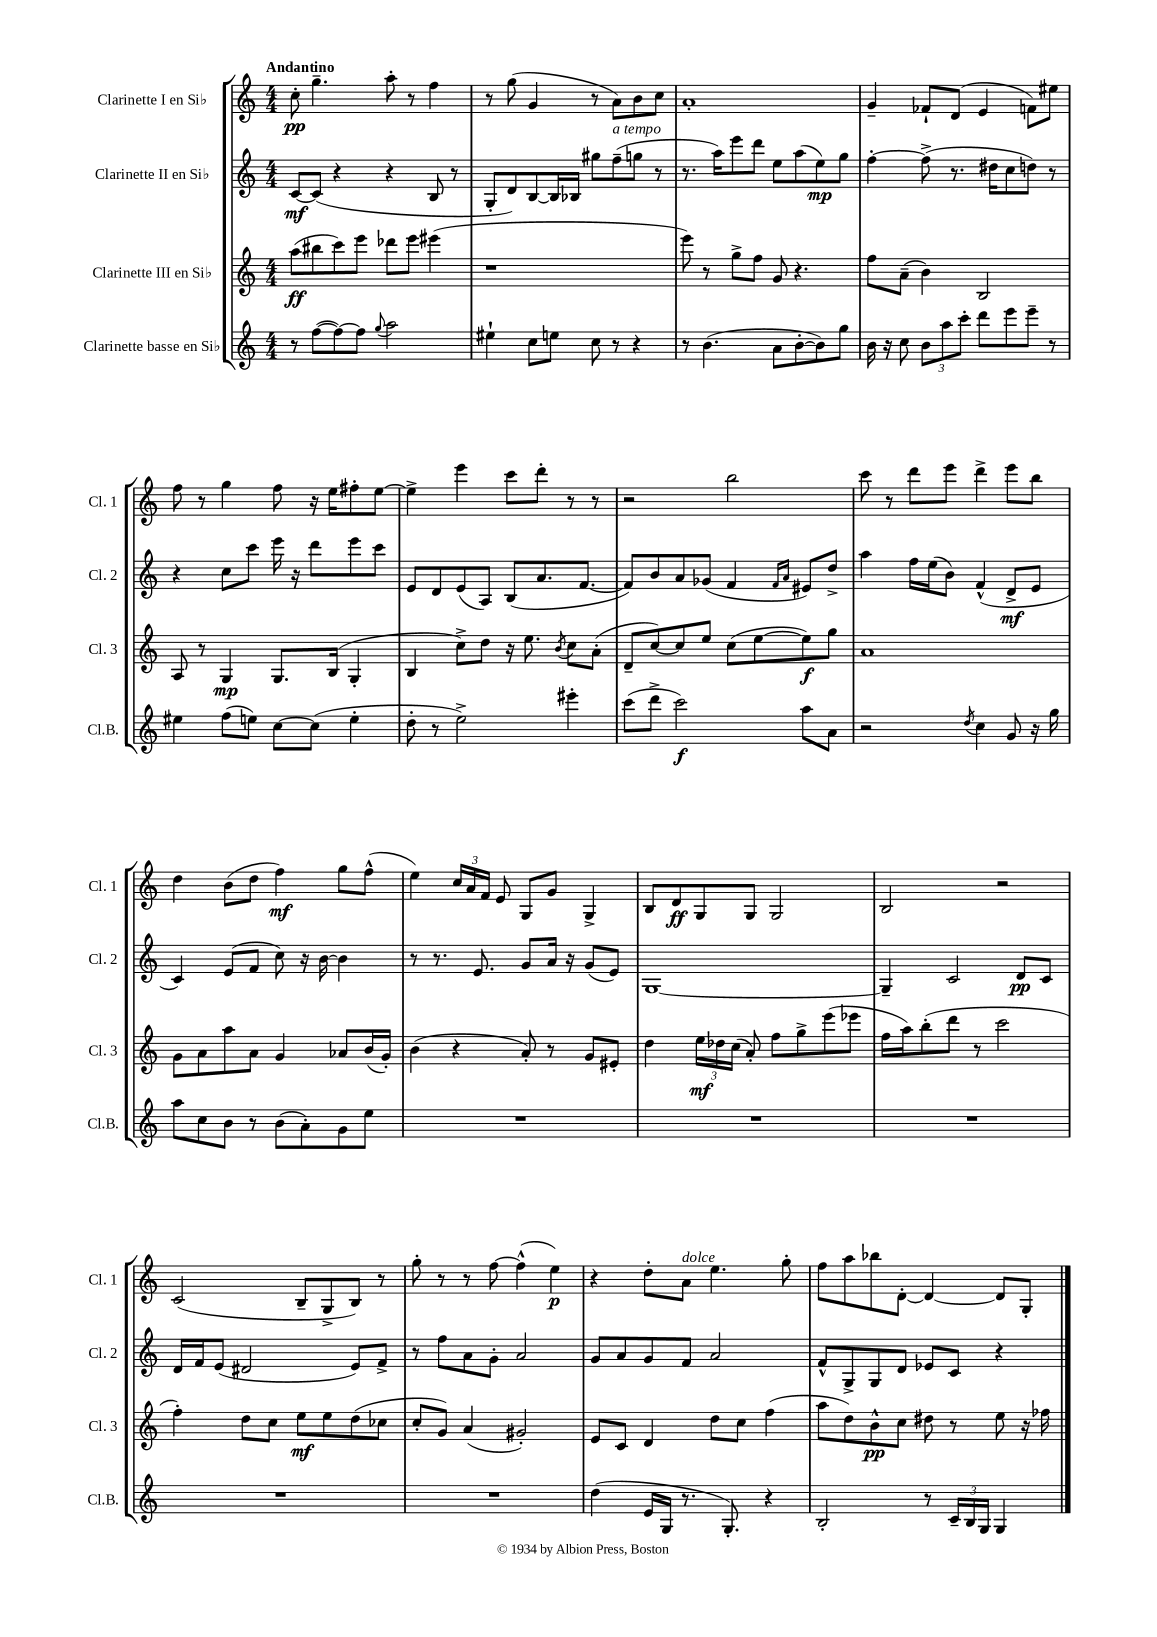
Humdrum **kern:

**kern	**dynam	**kern	**dynam	**kern	**dynam	**kern	**dynam
*part4	*part4	*part3	*part3	*part2	*part2	*part1	*part1
*staff4	*staff4	*staff3	*staff3	*staff2	*staff2	*staff1	*staff1
*I"Clarinette basse en Si♭	*	*I"Clarinette III en Si♭	*	*I"Clarinette II en Si♭	*	*I"Clarinette I en Si♭	*
*I'Cl.B.	*	*I'Cl. 3	*	*I'Cl. 2	*	*I'Cl. 1	*
*clefG2	*	*clefG2	*	*clefG2	*	*clefG2	*
*k[]	*	*k[]	*	*k[]	*	*k[]	*
*M4/4	*	*M4/4	*	*M4/4	*	*M4/4	*
=1	=1	=1	=1	=1	=1	=1	=1
!	!	!	!	!	!	!LO:TX:a:B:t=Andantino	!
8r	.	(8aa\L	ff	[8c/L	mf	8cc'\	pp
([8ff\L	.	8bb#X\	.	(8c/J]	.	4.gg~\	.
8ff\_)	.	8ccc\)	.	4r	.	.	.
8ff\J]	.	8eee\J	.	.	.	.	.
8qqgg/	.	.	.	.	.	.	.
2aa\	.	8ddd-X\L	.	4r	.	8aa'\	.
.	.	8eee\J	.	.	.	8r	.
.	.	(4eee#X\	.	8B/	.	4ff\	.
.	.	.	.	8r	.	.	.
=2	=2	=2	=2	=2	=2	=2	=2
4ee#X`\	.	1r	.	8G'/L	.	8r	.
.	.	.	.	8d/)	.	(8gg\	.
8cc\L	.	.	.	[8B/	.	4g/	.
8een\J	.	.	.	16B/L]	.	.	.
.	.	.	.	16B-X/JJ	.	.	.
8cc\	.	.	.	8gg#X\L	.	8r	.
!	!	!	!	!LO:TX:a:i:t=a tempo	!	!	!
8r	.	.	.	(8ff~\	.	8a\L)	.
4r	.	.	.	8ggn\J	.	8b\	.
.	.	.	.	8r	.	8cc\J	.
=3	=3	=3	=3	=3	=3	=3	=3
8r	.	8eee\)	.	8.r	.	1a'	.
(4.b\	.	8r	.	.	.	.	.
.	.	.	.	16aa\KL)	.	.	.
.	.	8gg^\L	.	8eee\	.	.	.
.	.	8ff\J	.	8ddd\J	.	.	.
8a\L	.	8g/	.	8ee\L	.	.	.
[8b'\	.	4.r	.	(8aa\	.	.	.
8b\])	.	.	.	8ee\)	mp	.	.
8gg\J	.	.	.	8gg\J	.	.	.
=4	=4	=4	=4	=4	=4	=4	=4
16b\	.	8ff\L	.	[4ff'\	.	4g~/	.
16r	.	.	.	.	.	.	.
8cc\	.	(8a~\J	.	.	.	.	.
12b\L	.	4b\)	.	(8ff^\]	.	8f-X`/L	.
12aa\	.	.	.	.	.	.	.
.	.	.	.	8.r	.	(8d/J	.
12ccc'\J	.	.	.	.	.	.	.
8ddd\L	.	2B/	.	.	.	4e/	.
.	.	.	.	16dd#X\KL	.	.	.
8eee\	.	.	.	8cc\	.	.	.
8eee~\J	.	.	.	8ddn\J)	.	8fn\L)	.
8r	.	.	.	8r	.	8ee#X\J	.
!!LO:LB:g=z
=5	=5	=5	=5	=5	=5	=5	=5
4ee#X\	.	8A/	.	4r	.	8ff\	.
.	.	8r	.	.	.	8r	.
(8ff\L	.	4G/	mp	8cc\L	.	4gg\	.
8een\J)	.	.	.	8ccc\J	.	.	.
[8cc\L	.	8.G/L	.	16eee\	.	8ff\	.
.	.	.	.	16r	.	.	.
(8cc\J]	.	.	.	8ddd\L	.	16r	.
.	.	(16B/Jk	.	.	.	16ee\KL	.
4ee'\	.	4G'/	.	8eee\	.	8ff#X'\	.
.	.	.	.	8ccc\J	.	[8ee\J	.
=6	=6	=6	=6	=6	=6	=6	=6
8dd'\	.	4B/	.	8e/L	.	4ee^\]	.
8r	.	.	.	8d/	.	.	.
2ee^\)	.	8cc^\L)	.	(8e/	.	4eee\	.
.	.	8dd\J	.	8A/J)	.	.	.
.	.	16r	.	(8B/L	.	8ccc\L	.
.	.	8.ee\	.	.	.	.	.
.	.	.	.	8.a/	.	8ddd'\J	.
.	.	8qb/	.	.	.	.	.
4eee#X'\	.	8cc\L	.	.	.	8r	.
.	.	.	.	[8.f/J	.	.	.
.	.	(8a'\J	.	.	.	8r	.
=7	=7	=7	=7	=7	=7	=7	=7
(8ccc\L	.	8d~/L	.	8f/L])	.	2r	.
8ddd^\J	.	[8cc/)	.	8b/	.	.	.
2ccc\)	f	8cc/]	.	8a/	.	.	.
.	.	8ee/J	.	(8g-X/J	.	.	.
.	.	(8cc\L	.	4f/	.	2bb\	.
.	.	[8ee\	.	.	.	.	.
.	.	.	.	16qqf/LL	.	.	.
.	.	.	.	16qqa/JJ	.	.	.
8aa\L	.	8ee\])	f	8e#X/L)	.	.	.
8a\J	.	8gg\J	.	8dd^/J	.	.	.
=8	=8	=8	=8	=8	=8	=8	=8
2r	.	1a	.	4aa\	.	8ccc\	.
.	.	.	.	.	.	8r	.
.	.	.	.	16ff\LL	.	8ddd\L	.
.	.	.	.	(16ee\J	.	.	.
.	.	.	.	8b\J)	.	8eee\J	.
8qdd/	.	.	.	.	.	.	.
4cc\	.	.	.	(4f^^/	.	4ddd^\	.
8g/	.	.	.	8d^/L	mf	8eee\L	.
16r	.	.	.	8e/J	.	8bb\J	.
16gg\	.	.	.	.	.	.	.
!!LO:LB:g=z
=9	=9	=9	=9	=9	=9	=9	=9
8aa\L	.	8g\L	.	4c/)	.	4dd\	.
8cc\	.	8a\	.	.	.	.	.
8b\J	.	8aa\	.	(8e/L	.	(8b\L	.
8r	.	8a\J	.	8f/J	.	8dd\J	.
(8b\L	.	4g/	.	8cc\)	.	4ff\)	mf
8a'\)	.	.	.	16r	.	.	.
.	.	.	.	[16b\	.	.	.
8g\	.	8a-X/L	.	4b\]	.	8gg\L	.
8ee\J	.	(16b/L	.	.	.	(8ff^^\J	.
.	.	16g'/JJ)	.	.	.	.	.
=10	=10	=10	=10	=10	=10	=10	=10
1r	.	(4b\	.	8r	.	4ee\)	.
.	.	.	.	8.r	.	.	.
.	.	4r	.	.	.	24cc/LL	.
.	.	.	.	.	.	24a/	.
.	.	.	.	8.e/	.	.	.
.	.	.	.	.	.	24f/JJ	.
.	.	.	.	.	.	8e/	.
.	.	8a'/)	.	8g/L	.	8G/L	.
.	.	8r	.	16a/Jk	.	8g/J	.
.	.	.	.	16r	.	.	.
.	.	8g/L	.	(8g/L	.	4G^/	.
.	.	8e#X'/J	.	8e/J)	.	.	.
=11	=11	=11	=11	=11	=11	=11	=11
1r	.	4dd\	.	[1G	.	8B/L	.
.	.	.	.	.	.	8d/	ff
.	.	24ee\LL	mf	.	.	8G/	.
.	.	24dd-X\	.	.	.	.	.
.	.	(24cc\JJ	.	.	.	.	.
.	.	8a'/)	.	.	.	8G/J	.
.	.	8ff\L	.	.	.	2G/	.
.	.	8gg^\	.	.	.	.	.
.	.	(8eee\	.	.	.	.	.
.	.	8eee-X\J	.	.	.	.	.
=12	=12	=12	=12	=12	=12	=12	=12
1r	.	16ff\LL	.	4G~/]	.	2B/	.
.	.	16aa\J)	.	.	.	.	.
.	.	(8bb'\	.	.	.	.	.
.	.	8ddd\J	.	2c/	.	.	.
.	.	8r	.	.	.	.	.
.	.	2ccc\	.	.	.	2r	.
.	.	.	.	8d/L	pp	.	.
.	.	.	.	8c/J	.	.	.
!!LO:LB:g=z
=13	=13	=13	=13	=13	=13	=13	=13
1r	.	4ff'\)	.	16d/LL	.	(2c/	.
.	.	.	.	16f/J	.	.	.
.	.	.	.	(8e/J	.	.	.
.	.	8dd\L	.	2d#X/	.	.	.
.	.	8cc\J	.	.	.	.	.
.	.	8ee\L	mf	.	.	8B~/L	.
.	.	8ee\	.	.	.	8G^/	.
.	.	(8dd\	.	8e/L)	.	8B/J)	.
.	.	8cc-X\J	.	8f^/J	.	8r	.
=14	=14	=14	=14	=14	=14	=14	=14
1r	.	8cc'/L	.	8r	.	8gg'\	.
.	.	8g/J)	.	8ff\L	.	8r	.
.	.	(4a/	.	8a\	.	8r	.
.	.	.	.	8g'\J	.	[8ff\	.
.	.	2g#X'/)	.	2a/	.	(4ff^^\]	.
.	.	.	.	.	.	4ee\)	p
=15	=15	=15	=15	=15	=15	=15	=15
(4dd\	.	8e/L	.	8g/L	.	4r	.
.	.	8c/J	.	8a/	.	.	.
16e/LL	.	4d/	.	8g/	.	8dd'\L	.
16G/JJ	.	.	.	.	.	.	.
!	!	!	!	!	!	!LO:TX:a:i:t=dolce	!
8.r	.	.	.	8f/J	.	8a\J	.
.	.	8dd\L	.	2a/	.	4.ee\	.
8.G'/)	.	.	.	.	.	.	.
.	.	8cc\J	.	.	.	.	.
4r	.	(4ff\	.	.	.	.	.
.	.	.	.	.	.	8gg'\	.
=16	=16	=16	=16	=16	=16	=16	=16
2B'/	.	8aa\L	.	8f^^/L	.	8ff\L	.
.	.	8dd\)	.	8G^/	.	8aa\	.
.	.	8b^^\	pp	8G/	.	8bb-X\	.
.	.	8cc\J	.	8d/J	.	[8d'\J	.
8r	.	8dd#X\	.	8e-X/L	.	4d/_	.
24c~/LL	.	8r	.	8c/J	.	.	.
24B/	.	.	.	.	.	.	.
24G/JJ	.	.	.	.	.	.	.
4G/	.	8ee\	.	4r	.	8d/L]	.
.	.	16r	.	.	.	8G'/J	.
.	.	16ff-X\	.	.	.	.	.
==	==	==	==	==	==	==	==
*-	*-	*-	*-	*-	*-	*-	*-
